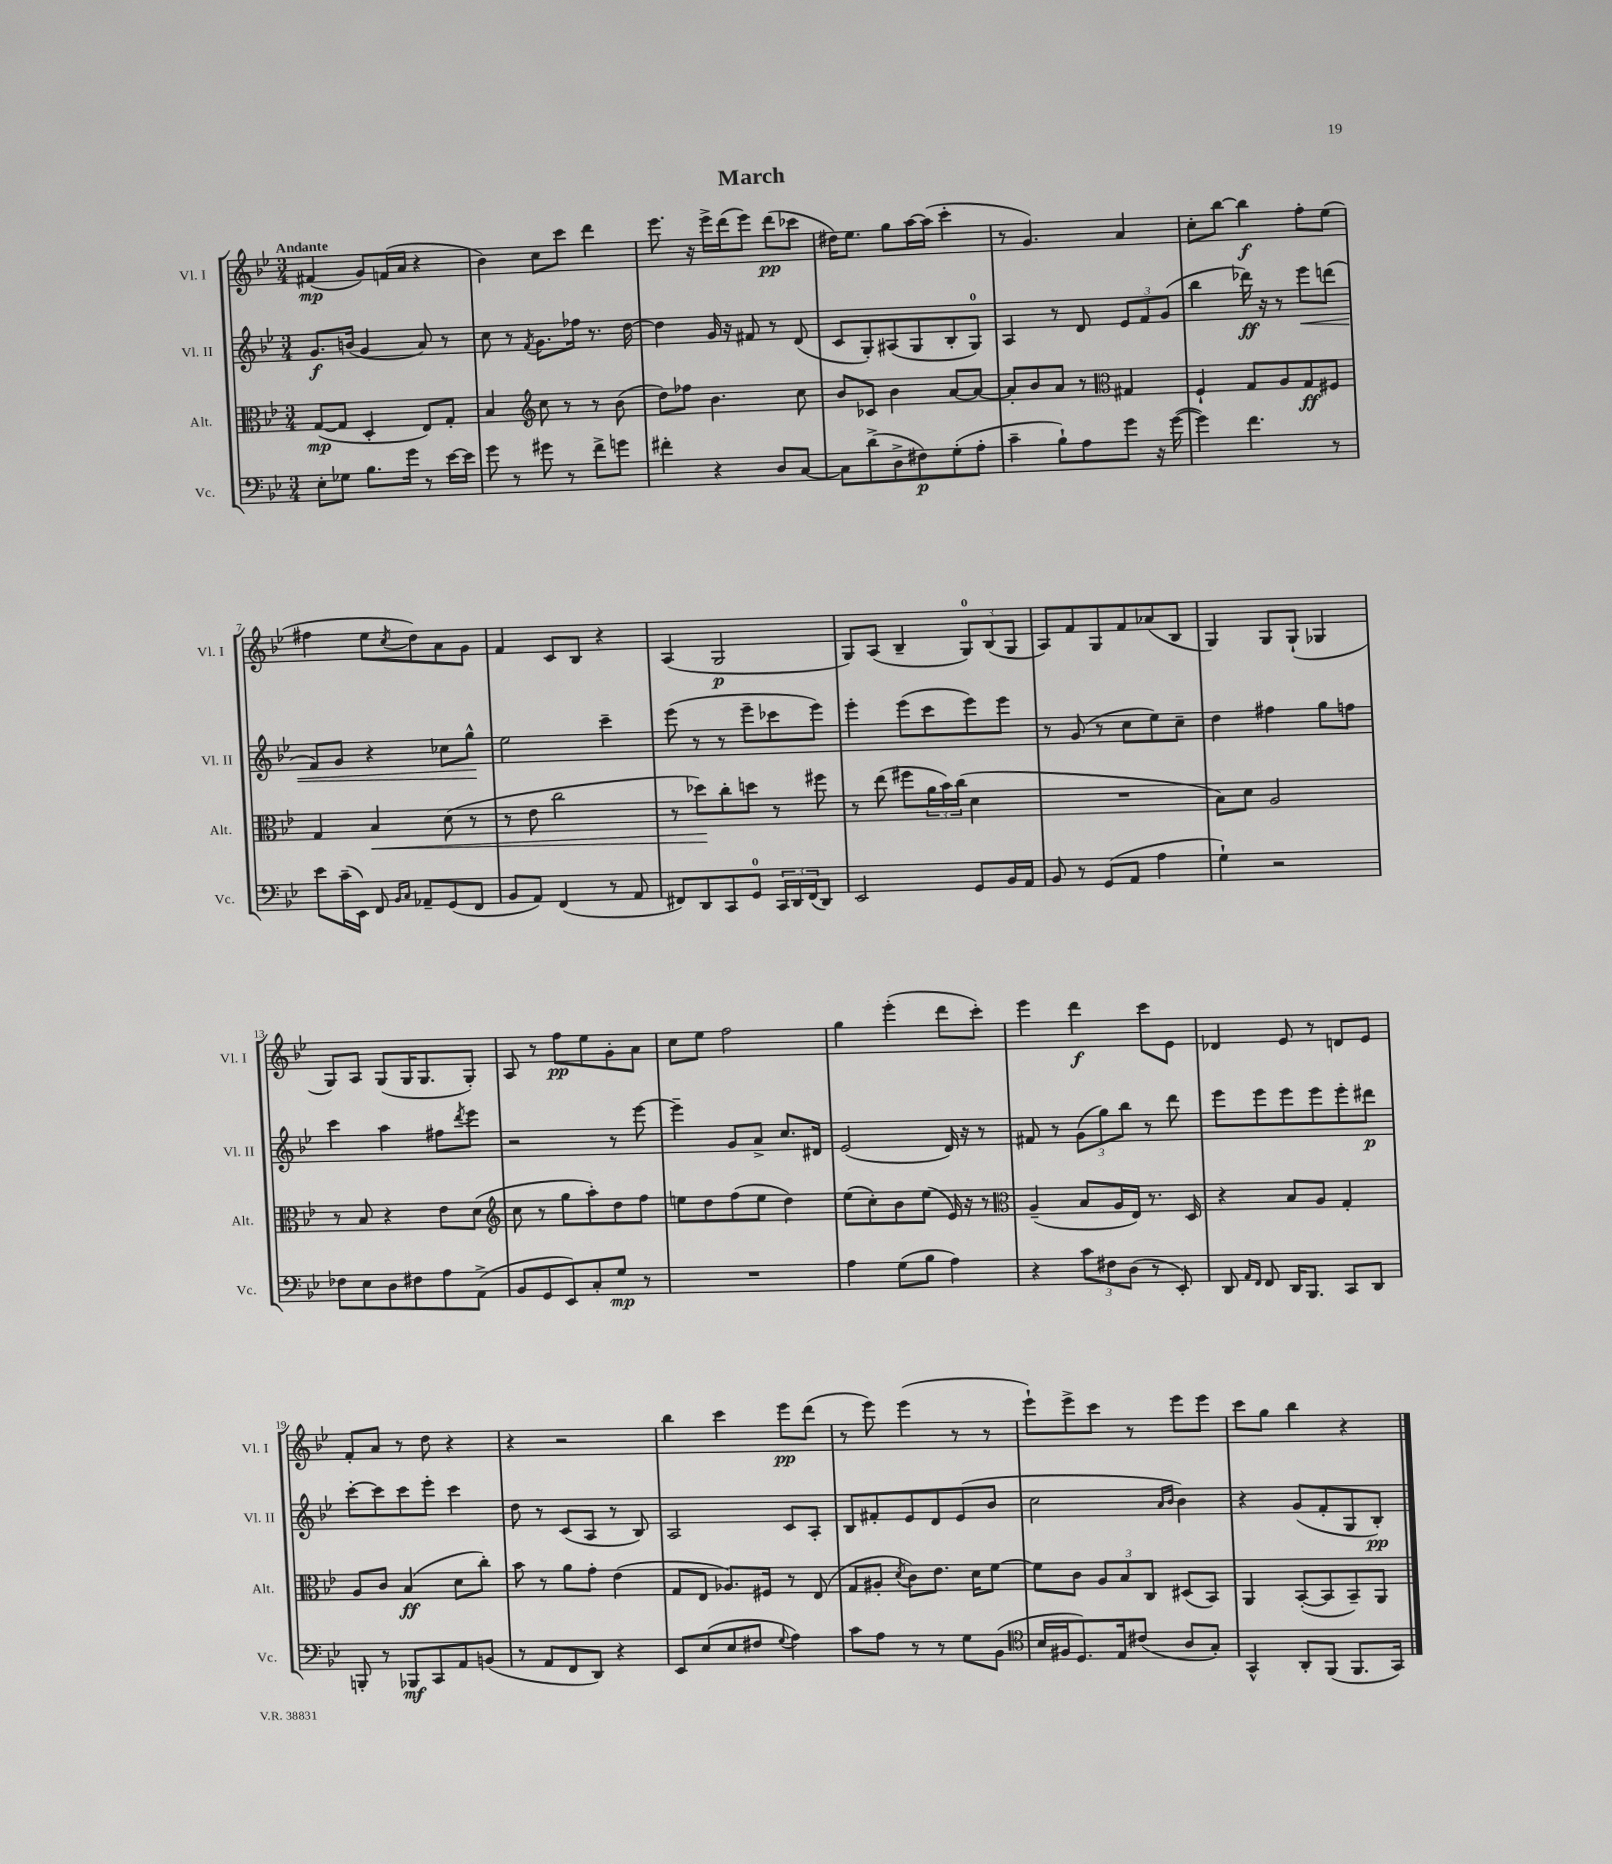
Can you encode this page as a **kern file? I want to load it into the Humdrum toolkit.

**kern	**kern	**kern	**kern
*staff4	*staff3	*staff2	*staff1
*clefF4	*clefC3	*clefG2	*clefG2
*k[b-e-]	*k[b-e-]	*k[b-e-]	*k[b-e-]
*M3/4	*M3/4	*M3/4	*M3/4
8E-'	([8G	8.g	(4f#
8G-	8G]	.	.
.	.	(16b	.
8.B-	4D'	4g	8g)
.	.	.	(16f
16g	.	.	16a
8r	8E-)	8a)	4r
[16e-	8G'	8r	.
16e-]	.	.	.
=	=	=	=
8g	4B-	8cc	4b-)
8r	.	8r	.
*	*clefG2	*	*
.	.	8qf	.
8g#	8cc	8.g	8cc
8r	8r	.	8ccc
.	.	16ff-	.
8f^	8r	8.r	4ddd
8g	(8b-	.	.
.	.	[16dd	.
=	=	=	=
4f#'	8dd)	4dd]	8.eee-
.	8ff-	.	.
.	.	.	16r
4r	4.b-	16g	16eee-^
.	.	16r	(16ddd
.	.	8f#	8eee-)
8D	.	8r	(8ddd
[8C	8cc	(8d	8ccc-
=	=	=	=
8C]	8b-	8c	16dd#)
.	.	.	8.ee-
(8d^	8c-	8G')	.
8D^	4b-	(8A#	8gg
8F#)	.	8G	[16aa
.	.	.	(16aa]
(8G'	[8a	8B-'	4ccc'
8A'	8a_	8G)	.
=	=	=	=
4c~	8a']	4A	8r
.	8b-	.	4.g)
8B-`)	8a	8r	.
8A	8r	8d	.
*	*clefC3	*	*
8g	4G#	12e-	4a
.	.	12f	.
16r	.	.	.
.	.	(12g	.
([16g	.	.	.
=	=	=	=
4g])	4F`	4bb-	8cc'
.	.	.	[8bb-
4.f	8G	16ddd-)	4bb-]
.	.	16r	.
.	8A	8r	.
.	8G	8eee-	8ff'
8r	8F#	(8ddd	(8ee-
=	=	=	=
8e-	4G	8f)	4ff#
(16c~	.	8g	.
16EE-)	.	.	.
8FF	4B-	4r	8ee-
16qqBB-	.	.	.
16qqC	.	.	8qcc
8AA-~	.	.	8dd)
(8GG	(8d	8cc-	8a
8FF	8r	8gg^^	8g
=	=	=	=
8BB-	8r	2ee-	4f
8AA)	8e-	.	.
(4FF	2cc	.	8c
.	.	.	8B-
8r	.	4ccc~	4r
8AA	.	.	.
=	=	=	=
8FF#)	8r	(8eee-	(4A
8DD	8dd-)	8r	.
8CC	8cc'	8r	2G
8GG	8dd	8eee-~	.
24CC	8r	8ccc-	.
24DD	.	.	.
(24FF#	.	.	.
8DD)	8ff#	8eee-)	.
=	=	=	=
2EE-	8r	4eee-'	8G)
.	(8ee-	.	(8A
.	8ff#	(8eee-	4B-~
.	24a	8ccc	.
.	24b-)	.	.
.	(24cc	.	.
8GG	4d	8eee-)	12G)
.	.	.	(12B-
16BB-	.	8eee-	.
.	.	.	12G
16AA	.	.	.
=	=	=	=
8BB-	2.r	8r	8A)
8r	.	(8g	8f
(8GG	.	8r	8G
8AA	.	8cc	8f
4A	.	8ee-)	(8a-
.	.	8cc~	8B-
=	=	=	=
4G`)	8B-)	4dd	4G)
.	8d	.	.
2r	2A	4ff#	8G
.	.	.	(8G`
.	.	8gg	4G-
.	.	8ff	.
=	=	=	=
8F-	8r	4ccc	8G)
8E-	8B-	.	8A
8D	4r	4aa	(8G
8F#	.	.	16G
.	.	.	8.G
8A	8e-	8ff#	.
.	.	8qddd	.
(8AA^	(8d	8eee-	8G')
=	=	=	=
*	*clefG2	*	*
8BB-	8cc	2r	8A
8GG	8r	.	8r
8EE-)	8gg	.	8ff
8C'	8aa')	.	8ee-
8G	8dd	8r	8g'
8r	8ff	[8eee-	8a
=	=	=	=
2.r	8ee	4eee-~]	8cc
.	8dd	.	8ee-
.	(8ff	8g	2ff
.	8ee	8a^	.
.	4dd)	8.cc	.
.	.	16d#	.
=	=	=	=
4A	(8ee-	(2e-	4gg
.	8cc')	.	.
(8G	8b-	.	(4eee-'
8B-	(8ee-	.	.
4A)	16e-)	16d)	8ddd
.	16r	16r	.
.	8r	8r	8ccc')
=	=	=	=
*	*clefC3	*	*
4r	(4A~	8f#	4eee-
.	.	8r	.
12c	8B-	(12g	4ddd
12F#	.	12gg)	.
.	16A	.	.
(12D	.	12bb-	.
.	16E-)	.	.
8r	8.r	8r	8ccc
8EE-')	.	8ddd	8e-
.	16D	.	.
=	=	=	=
8DD	4r	8eee-	4d-
16qqAA	.	.	.
16qqFF	.	.	.
8FF	.	8eee-	.
16DD	8B-	8eee-	8e-
8.BBB-	.	.	.
.	8A	8eee-	8r
8CC	4G'	8eee-'	8d
8DD	.	8ddd#	8e-
=	=	=	=
8BBB'	8A	[8ccc'	8f'
8r	8c	8ccc]	8a
8BBB-	(4B-	8ccc	8r
8CC	.	8eee-'	8dd
8AA	8d	4ccc	4r
(8BB	8cc')	.	.
=	=	=	=
8r	8b-	8dd	4r
8AA	8r	8r	.
8FF	8a	(8c	2r
8DD)	8g'	8A	.
4r	(4e-	8r	.
.	.	8B-)	.
=	=	=	=
8EE-	8G	2A	4bb-
(8E-	8E-	.	.
8E-	8.A-)	.	4ccc
8F#	.	.	.
.	16F#	.	.
8qqG	.	.	.
4A)	8r	8c	8eee-
.	(8E-	8A'	(8ddd
=	=	=	=
8c	8G	8B-	8r
8A	8A#'	8f#'	8eee-)
.	8qd	.	.
8r	8c)	8e-	(4eee-
8r	8.e-	8d	.
8G	.	(8e-	8r
.	16d	.	.
(8BB-	[8f	8b-	8r
=	=	=	=
*clefC4	*	*	*
16B-	8f]	2cc	8eee-`)
16F#	.	.	.
8.D)	8c	.	8eee-^
.	12A	.	8ccc
16E-	.	.	.
.	12B-	.	.
(8c#	.	.	8r
.	12C	.	.
.	.	16qqa	.
.	.	16qqb-	.
8A	(8D#	4b-)	8eee-
8G')	8BB-)	.	8eee-
=	=	=	=
4GG^^	4AA	4r	8ccc
.	.	.	8gg
8AA'	([8BB-'	(8g	4bb-
(8FF	8BB-]	8f'	.
8.FF	8BB-~)	8G	4r
.	8AA	8B-')	.
16GG)	.	.	.
==	==	==	==
*-	*-	*-	*-
